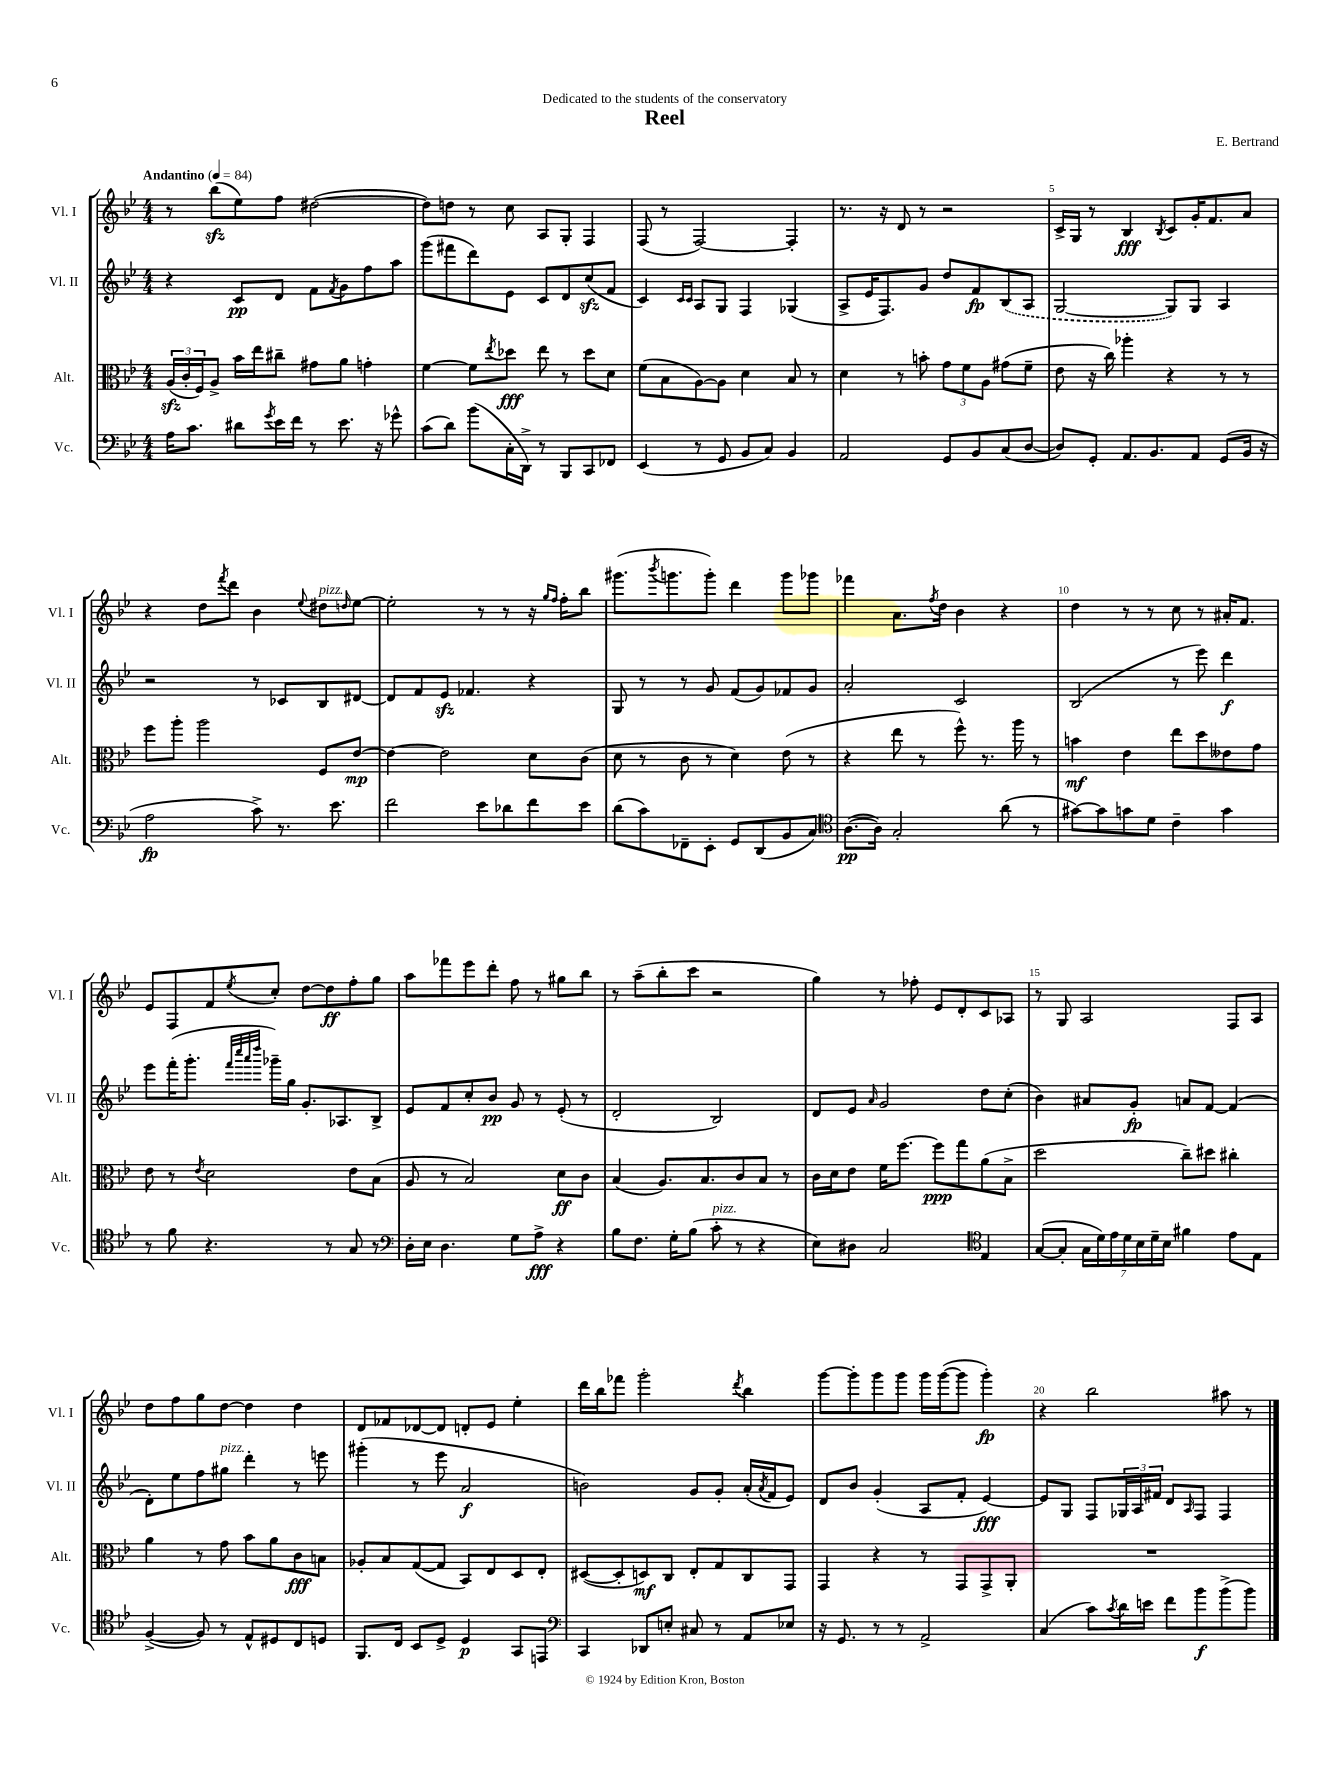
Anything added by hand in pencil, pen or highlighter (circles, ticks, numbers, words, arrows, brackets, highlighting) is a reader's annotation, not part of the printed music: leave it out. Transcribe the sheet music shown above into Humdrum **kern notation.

**kern	**kern	**kern	**kern
*staff4	*staff3	*staff2	*staff1
*clefF4	*clefC3	*clefG2	*clefG2
*k[b-e-]	*k[b-e-]	*k[b-e-]	*k[b-e-]
*M4/4	*M4/4	*M4/4	*M4/4
*MM84	*MM84	*MM84	*MM84
16A\LK	(24A/LL	4r	8r
.	24c'/	.	.
8.c\J	.	.	.
.	24F/J)	.	.
.	8A^/J	.	(8bb-\L
8d#\L	16b-\LL	8c/L	8ee-\)
.	16ee-\J	.	.
8qg/	.	.	.
16e-\L	8cc#~\J	8d/J	8ff\J
16f\JJ	.	.	.
8r	8g#\L	8f\L	([2dd#\
.	.	8qf/	.
8.e-\	8a\J	8g\	.
.	4g'\	8ff\	.
16r	.	.	.
8g-^^\	.	8aa\J	.
=	=	=	=
(8c\L	[4f\	(8ggg\L	8dd#\]L)
8d\J)	.	8fff#\	8dd\J
(8b-\L	8f\]L	8ddd\)	8r
.	8qee-/	.	.
16C'\L	8dd-\J	8e-\J	8cc\
16DD^\JJ)	.	.	.
8r	8ee-\	8c/L	8A/L
8BBB-/L	8r	8d/	8G'/J
8CC/	8dd-\L	(8cc/	4F/
8FF-/J	8d\J	8f/J	.
=	=	=	=
(4EE-/	(8f\L	4c/)	(8F/
.	8B-\	.	8r
.	.	16qqc/LL	.
.	.	16qqc/JJ	.
8r	[8A\)	8A/L	[2F/)
8GG/	8A\]J	8G/J	.
8BB-/L	4d\	4F/	.
8C/J)	.	.	.
4BB-/	8B-/	(4G-/	4F'/]
.	8r	.	.
=	=	=	=
2AA/	4d\	8A^/L	8.r
.	.	16e-/K	.
.	.	8.F/)	16r
.	8r	.	8d/
.	8b'\	8g/J	8r
8GG/L	12g\L	8dd/L	2r
.	12f\	.	.
8BB-/	.	8f/	.
.	12A\J	.	.
(8C/	(8g#\L	(8B-/	.
[8D/J	8f~\J	8A/J	.
=	=	=	=
8D/]L)	8e-\	[2G/	16c^/LL
.	.	.	16G/JJ
8GG'/J	16r	.	8r
.	16cc\)	.	.
8.AA/L	4aa-'\	.	4B-/
8.BB-/	.	.	.
.	.	.	8qB-/
.	4r	8G/]L)	8c/L
8AA/J	.	8G/J	16g'/K
.	.	.	8.f/
(8GG/L	8r	4A/	.
16BB-/Jk	8r	.	8a/J
16r	.	.	.
=	=	=	=
2A\	8ff\L	2r	4r
.	8aa'\J	.	.
.	2aa\	.	8dd\L
.	.	.	8qfff/
.	.	.	8ddd\J
8c^\)	.	8r	4b-\
8.r	.	8c-/L	.
.	.	.	8qqee-/
.	8F/L	8B-/	8dd#\L
8.e-\	.	.	.
.	.	.	16qqdd/
.	[8e-/J	[8d#/J	[8ee-\J
=	=	=	=
2f\	4e-\_	8d#/]L	2ee-'\]
.	.	8f/	.
.	2e-\]	8e-/J	.
.	.	4.f-/	.
8e-\L	.	.	8r
8d-\	.	.	8r
8f\	8d\L	4r	16r
.	.	.	16qqgg/LL
.	.	.	16qqff/JJ
.	.	.	16ff'\LK
8e-\J	(8c\J	.	8bb-\J
=	=	=	=
(8d\L	8d\	8G/	(8.ggg#\L
8c\)	8r	8r	.
.	.	.	8qbbb-/
.	.	.	8.ggg\
8FF-~\	8c\	8r	.
8EE-'\J	8r	8g/	8ggg'\J)
8GG/L	4d\)	(8f/L	4ddd\
(8DD/	.	8g/)	.
8BB-/	(8e-\	8f-/	8ggg\L
8C/J)	8r	8g/J	8ggg-\J
=	=	=	=
*clefC4	*	*	*
([8.A\L	4r	2a'/	4fff-\
16A\]Jk)	.	.	.
2G'/	8ee-\	.	8.a\L
.	8r	.	.
.	.	.	8qff/
.	.	.	16dd\Jk
.	8ff^^\)	2c/	4b-\
.	8.r	.	.
(8a\	.	.	4r
.	16aa\	.	.
8r	8r	.	.
=	=	=	=
[8g#\L)	4b\	(2B-/	4dd\
8g#\]	.	.	.
8g\	4e-\	.	8r
8d\J	.	.	8r
4c~\	8ee-\L	8r	8cc\
.	8dd\	8eee-\)	8r
4g\	8e--\	4ddd\	16a#'/LK
.	.	.	8.f/J
.	8g\J	.	.
=	=	=	=
8r	8e-\	8eee-\L	8e-/L
8f\	8r	(16fff'\K	8F/
.	.	8.ggg'\J	.
.	8qe-/	.	.
4.r	2d\	.	8f/
.	.	32qqfff/LLL	.
.	.	32qqcccc/	.
.	.	32qqaaa/	.
.	.	32qqdddd/JJJ	8qee-/
.	.	16ggg-~\LL)	8cc'/J
.	.	16gg\JJ	.
.	.	8.g'/L	[8dd\L
8r	.	.	8dd\]
.	.	8.A-/	.
8G/	8e-\L	.	8ff'\
8r	(8B-\J	8B-^/J	8gg\J
=	=	=	=
*clefF4	*	*	*
16D'\LL	8A/	8e-/L	8aa\L
16E-\JJ	.	.	.
4.D\	8r	8f/	8fff-\
.	2B-/)	8cc'/	8eee-\
.	.	8b-/J	8ddd'\J
8G\L	.	8g/	8ff\
8A^\J	.	8r	8r
4r	8d\L	(8e-'/	8gg#\L
.	8c\J	8r	8bb-\J
=	=	=	=
8B-\L	(4B-/	2d'/	8r
8.F\J	.	.	(8aa~\L
.	8.A/L)	.	8bb-'\
16G'\LK	.	.	.
(8B-\J	.	.	8ccc\J
.	8.B-/	.	.
8c'\	.	2B-/)	2r
8r	8c/	.	.
4r	8B-/J	.	.
.	8r	.	.
=	=	=	=
8E-\L)	16c\LL	8d/L	4gg\)
.	16d\J	.	.
8D#\J	8e-\J	8e-/J	.
.	.	16qqa/	.
2C/	16f\LK	2g/	8r
.	[8.ff\J	.	.
.	.	.	8ff-'\
.	8ff\]L	.	8e-/L
.	8gg\	.	8d'/
*clefC4	*	*	*
4E-/	(8a\	8dd\L	8c/
.	8B-^\J	(8cc'\J	8A-/J
=	=	=	=
([8G/L	2dd\	4b-\)	8r
8G'/]J	.	.	8G/
28G\LL	.	8a#/L	2A/
28d\)	.	.	.
28e-\	.	.	.
28d\	.	.	.
.	.	8g'/J	.
28B-\	.	.	.
28d~\	.	.	.
28B-\JJ	.	.	.
4f#\	8cc~\L)	8a/L	.
.	8dd#\J	[8f/J	.
8e-\L	4cc#'\	(4f/]	8F/L
8E-\J	.	.	8A/J
=	=	=	=
([4F^/	4a\	8d'\L)	8dd\L
.	.	8ee-\	8ff\
8F/])	8r	8ff\	8gg\
8r	8g\	8gg#\J	[8dd\J
8E-^^/L	8b-\L	4ddd'\	4dd\]
8D#/	8a\	.	.
8C/	8c\	8r	4dd\
8D/J	8B\J	8eee\	.
=	=	=	=
8.FF/L	8A-'/L	(4ggg#'\	8d/L
.	8B-/	.	8f-/
16C/Jk	.	.	.
8BB-/L	([8G/	8r	[8d-/
8D^/J	8G/]J	8eee-\	8d-/]J
4D/	8BB-/L)	2a/	8d'/L
.	8E-/	.	8e-/J
8GG/L	8D/	.	4ee-'\
8EE/J	8E-'/J	.	.
=	=	=	=
*clefF4	*	*	*
4CC/	([8D#/L	2b\)	16ddd\LL
.	.	.	16bb-\J
.	8D#'/]	.	8fff-\J
8DD-/L	8D/)	.	2ggg'\
8E'/J	8C/J	.	.
8C#/	8E-'/L	8g/L	.
8r	8G/	8g'/J	.
.	.	.	8qddd/
8AA/L	8C/	(16a'/LL	4bb-\
.	.	8qa/	.
.	.	16f/J	.
8E-/J	8GG/J	8e-/J)	.
=	=	=	=
16r	4GG/	8d/L	[8ggg\L
8.GG/	.	.	.
.	.	8b-/J	8ggg'\]
8r	4r	(4g'/	8ggg\
8r	.	.	8ggg\J
2AA^/	8r	8A/L	16ggg\LL
.	.	.	([16ggg\J
.	8GG/L	8f'/J	8ggg\]J
.	8GG^/	[4e-/)	4ggg'\)
.	8AA'/J	.	.
=	=	=	=
(4C/	1r	8e-/]L	4r
.	.	8G/J	.
8c\L)	.	8F/L	2bb-\
8qc/	.	.	.
16d\L	.	24G-/L	.
.	.	24A/	.
16e\JJ	.	.	.
.	.	24f#/JJ	.
8f\L	.	8d/L	.
.	.	16qqA/	.
8b-\	.	8F/J	.
(8b-^\	.	4F/	8aa#\
8b-\J)	.	.	8r
==	==	==	==
*-	*-	*-	*-
